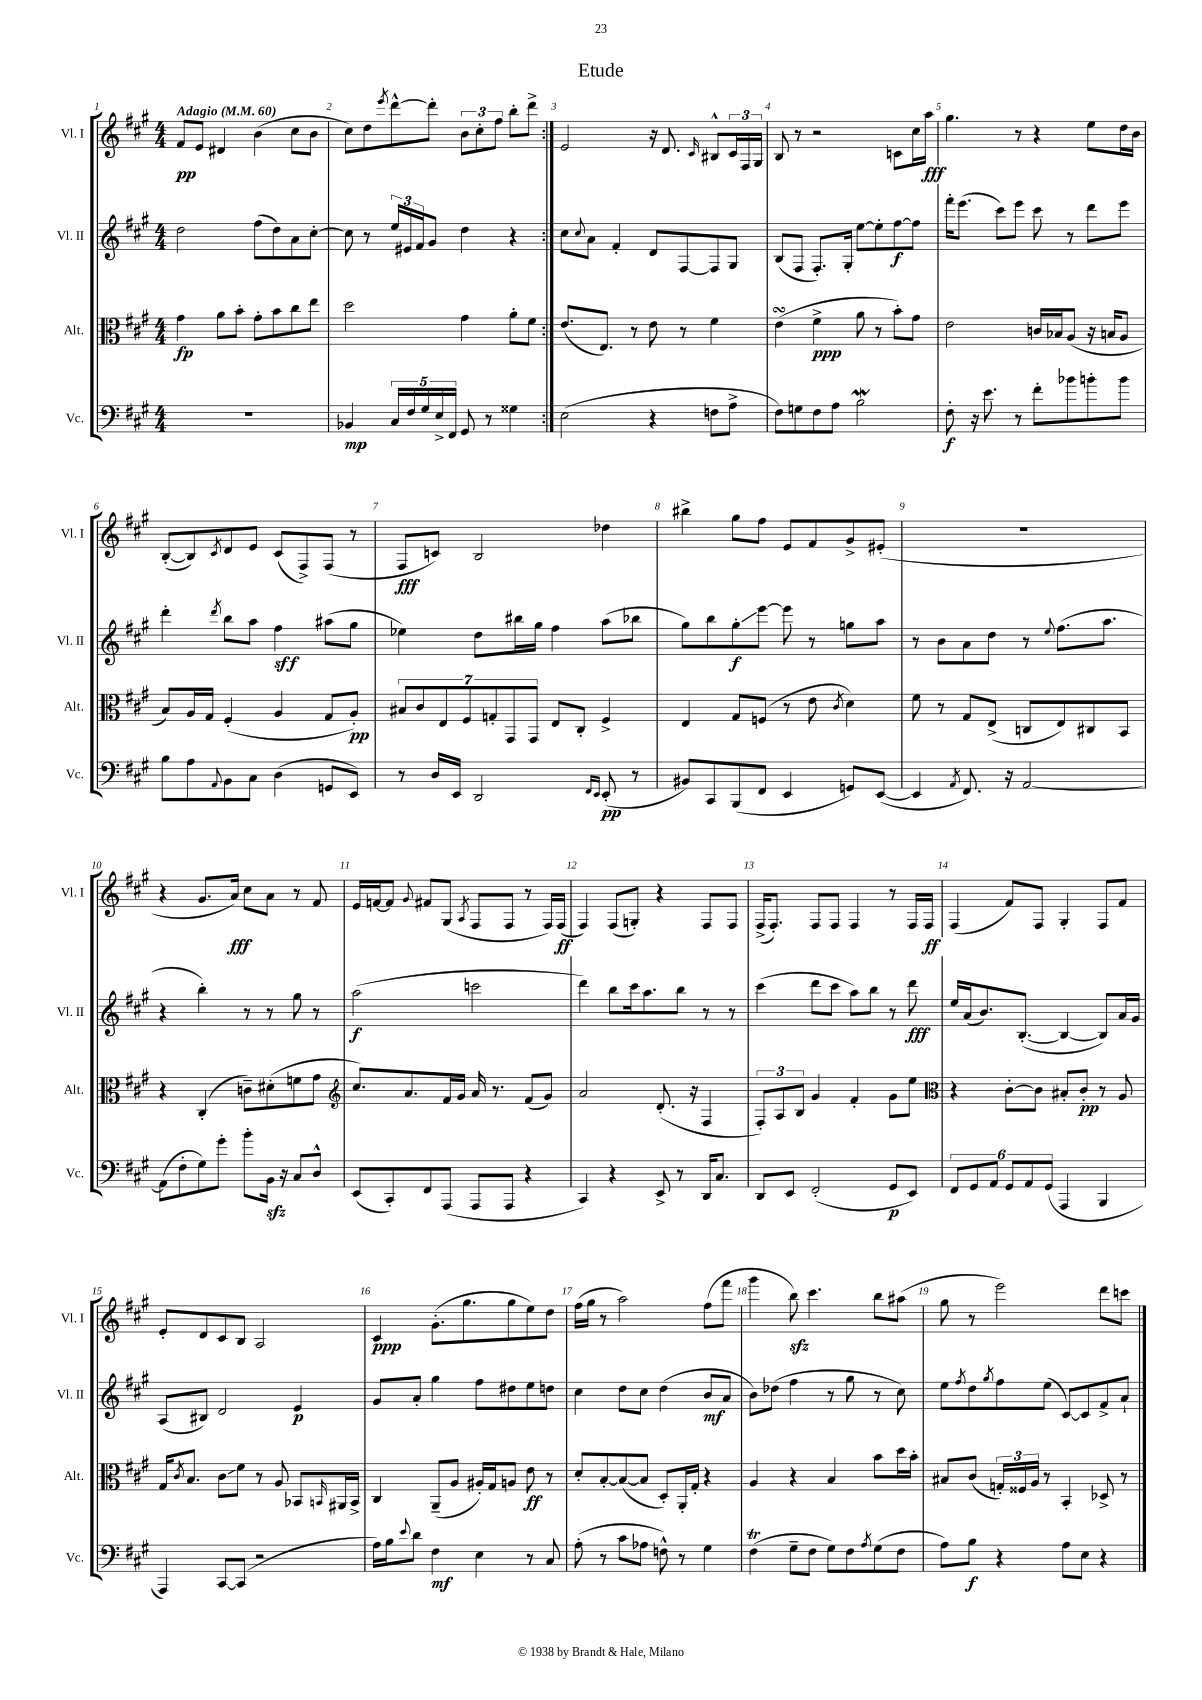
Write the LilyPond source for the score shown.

\header { title = "Etude" }
<<
\new StaffGroup <<
\new Staff = "s0" \with { instrumentName = "Vl. I" shortInstrumentName = "Vl. I" } {
    \clef treble \key a \major \numericTimeSignature \time 4/4 \tempo "Adagio" 4 = 60
    \repeat volta 2 { fis'8\pp e'8 dis'4 b'4( cis''8 b'8 |
    cis''8) d''8 \acciaccatura { e'''8 } d'''8~-^ d'''8-. \tuplet 3/2 { b'8 cis''8-. fis''8 } b''8-. d'''8-> | }
    e'2 r16 d'8. \grace { cis'16 } bis8-^ \tuplet 3/2 { cis'16 fis16 gis16 } |
    b8 r8 r2 c'8 cis''16 a''16\fff |
    gis''4. r8 r4 e''8 d''16 b'16 |
    b8~-.( b8) \acciaccatura { cis'8 } d'8 e'8 cis'8( fis8->) fis8( r8 |
    fis8\fff c'8) b2 des''4 |
    bis''4-> gis''8 fis''8 e'8 fis'8 gis'8-> eis'8-.( |
    R1 |
    r4 gis'8. a'16\fff) cis''8 a'8 r8 fis'8 |
    e'16 f'16~ f'8 \appoggiatura { gis'8 } fis'8 gis8( \acciaccatura { a8 } fis8 fis8 r8 fis16) fis16\ff( |
    fis4) fis8( g8-.) r4 fis8 fis8 |
    fis16->( fis8.-.) fis8 fis8 fis4 r8 fis16 fis16\ff |
    fis4( fis'8) fis8 gis4-. fis8 fis'8 |
    e'8-. d'8 cis'8 b8 a2 |
    cis'4\ppp gis'8.-.( gis''8. gis''8 e''8) d''8 |
    fis''16( gis''16 r8 a''2) fis''8( fis'''8 |
    gis'''4 b''8\sfz) cis'''4. b''8 ais''8( |
    gis''8 r8 e'''2) d'''8 c'''8 \bar "|." |
}
\new Staff = "s1" \with { instrumentName = "Vl. II" shortInstrumentName = "Vl. II" } {
    \clef treble \key a \major \numericTimeSignature \time 4/4
    \repeat volta 2 { d''2 fis''8( d''8) a'8 cis''8~-. |
    cis''8 r8 \tuplet 3/2 { e''16 eis'16 fis'16 } gis'8 d''4 r4 | }
    cis''8 \appoggiatura { cis''8 } a'8 fis'4-. d'8 fis8~ fis8 gis8 |
    b8( fis8 fis8.-.) gis16-. e''8~ e''8-. fis''8~\f fis''8 |
    fis'''16-. e'''8.( cis'''8) e'''8 cis'''8 r8 d'''8 e'''8 |
    d'''4-. \acciaccatura { d'''8 } b''8 a''8 fis''4\sff ais''8( gis''8 |
    ees''4) d''8 bis''16 gis''16 fis''4 a''8( bes''8 |
    gis''8) b''8 gis''8-.\glissando\f e'''8~ e'''8 r8 g''8 a''8 |
    r8 b'8 a'8 d''8 r8 \appoggiatura { e''8 } fis''8.( a''8. |
    r4 b''4-.) r8 r8 gis''8 r8 |
    a''2\f( c'''2 |
    d'''4) b''8 cis'''16 a''8. b''8 r8 r8 |
    cis'''4( d'''8 cis'''8 a''8) b''8 r8 d'''8\fff |
    e''16 a'16( b'8.) b8.~-.( b4~ b8) a'16 gis'16 |
    a8( bis8) d'2 e'4\p |
    gis'8 a'8-. gis''4 fis''8 dis''8 e''8 d''8 |
    cis''4 d''8 cis''8 d''4( b'8\mf a'8 |
    b'8) des''8( fis''4 r8 gis''8 r8 cis''8) |
    e''8 \acciaccatura { fis''8 } d''8 \acciaccatura { gis''8 } fis''8 e''8( cis'8~) cis'8 fis'8-> a'8-! \bar "|." |
}
\new Staff = "s2" \with { instrumentName = "Alt." shortInstrumentName = "Alt." } {
    \clef alto \key a \major \numericTimeSignature \time 4/4
    \repeat volta 2 { gis'4\fp a'8 b'8-. gis'8-. b'8 cis''8 e''8 |
    d''2 gis'4 a'8-. fis'8 | }
    e'8.( e8.) r8 e'8 r8 fis'4 |
    e'4\turn( fis'4->\ppp a'8 r8 b'8-.) gis'8 |
    e'2 c'16 bes16 a8( r16 b16 a8 |
    b8) a16 gis16 fis4-.( a4 gis8 a8-.\pp) |
    \tuplet 7/4 { bis8 cis'8 e8 fis8 g8-. gis,8 gis,8 } e8 cis8-. fis4-> |
    e4 gis8 f8( r8 e'8 \acciaccatura { cis'8 } d'4) |
    fis'8 r8 gis8 e8->( c8 e8) cis8 b,8 |
    r4 cis4-.( c'8--) dis'8-.( f'8 gis'8 |
    \clef treble cis''8.) a'8. fis'16 gis'16 a'16 r8. fis'8( gis'8) |
    a'2 d'8.-.( r16 fis4 |
    \tuplet 3/2 { fis8-.) a8 b8 } gis'4 fis'4-. gis'8 e''8 |
    \clef alto r4 cis'8~-. cis'8 bis8-. cis'8-.\pp r8 a8 |
    gis16 \acciaccatura { cis'8 } b8. cis'8\glissando fis'8 r8 a8 bes,8 \grace { b,16 } ais,16 b,16-> |
    cis4 a,8--( a8 ais16-.) gis16 a8 e'8\ff r8 |
    d'8-. b8~-. b8~( b8 d8-.) a,16-. gis16-. r4 |
    a4 r4 b4 b'8 d''16 b'16-. |
    bis8 cis'8( \tuplet 3/2 { g16-.) fisis16 a16 } r8 b,4-. des8-> r8 \bar "|." |
}
\new Staff = "s3" \with { instrumentName = "Vc." shortInstrumentName = "Vc." } {
    \clef bass \key a \major \numericTimeSignature \time 4/4
    \repeat volta 2 { R1 |
    bes,4\mp \tuplet 5/4 { cis16 fis16 gis16 e16-> fis,16 } gis,8 r8 gisis4 | }
    e2( r4 f8 a8-> |
    fis8) g8 fis8 a8 b2\mordent |
    fis8-.\f r16 e'8. r8 fis'8-. bes'8 b'8-. b'8 |
    b8 a8 \appoggiatura { a,8 } b,8 cis8 d4( g,8 e,8) |
    r8 d16 e,16 d,2 \grace { fis,16 e,16 } e,8-.\pp( r8 |
    bis,8) cis,8 b,,8( fis,8 e,4 g,8) e,8~( |
    e,4 \acciaccatura { a,8 } fis,8.) r16 a,2~ |
    a,8( fis8-. gis8) gis'8-. b'8-. b,16\sfz r16 cis8 d8-^ |
    e,8( cis,8-.) fis,8 a,,8( a,,8 a,,8 r4 |
    cis,4) r4 e,8-> r8 d,16 cis8. |
    d,8 e,8 fis,2-.( gis,8\p e,8) |
    \tuplet 6/4 { fis,8 gis,8 a,8 gis,8 a,8 gis,8( } a,,4 b,,4 |
    a,,4) cis,8~ cis,8( r2 |
    a16) b16 \appoggiatura { e'8 } d'8 fis4\mf e4 r8 cis8 |
    a8-.( r8 cis'8 aes8 f8-^) r8 gis4 |
    fis4\trill( gis8-- fis8 gis8) fis8 \acciaccatura { a8 } gis8( fis8 |
    a8) b8\f r4 a8 e8 r4 \bar "|." |
}
>>
>>
\layout { \context { \Score \override BarNumber.break-visibility = ##(#f #t #t) barNumberVisibility = #all-bar-numbers-visible } }
